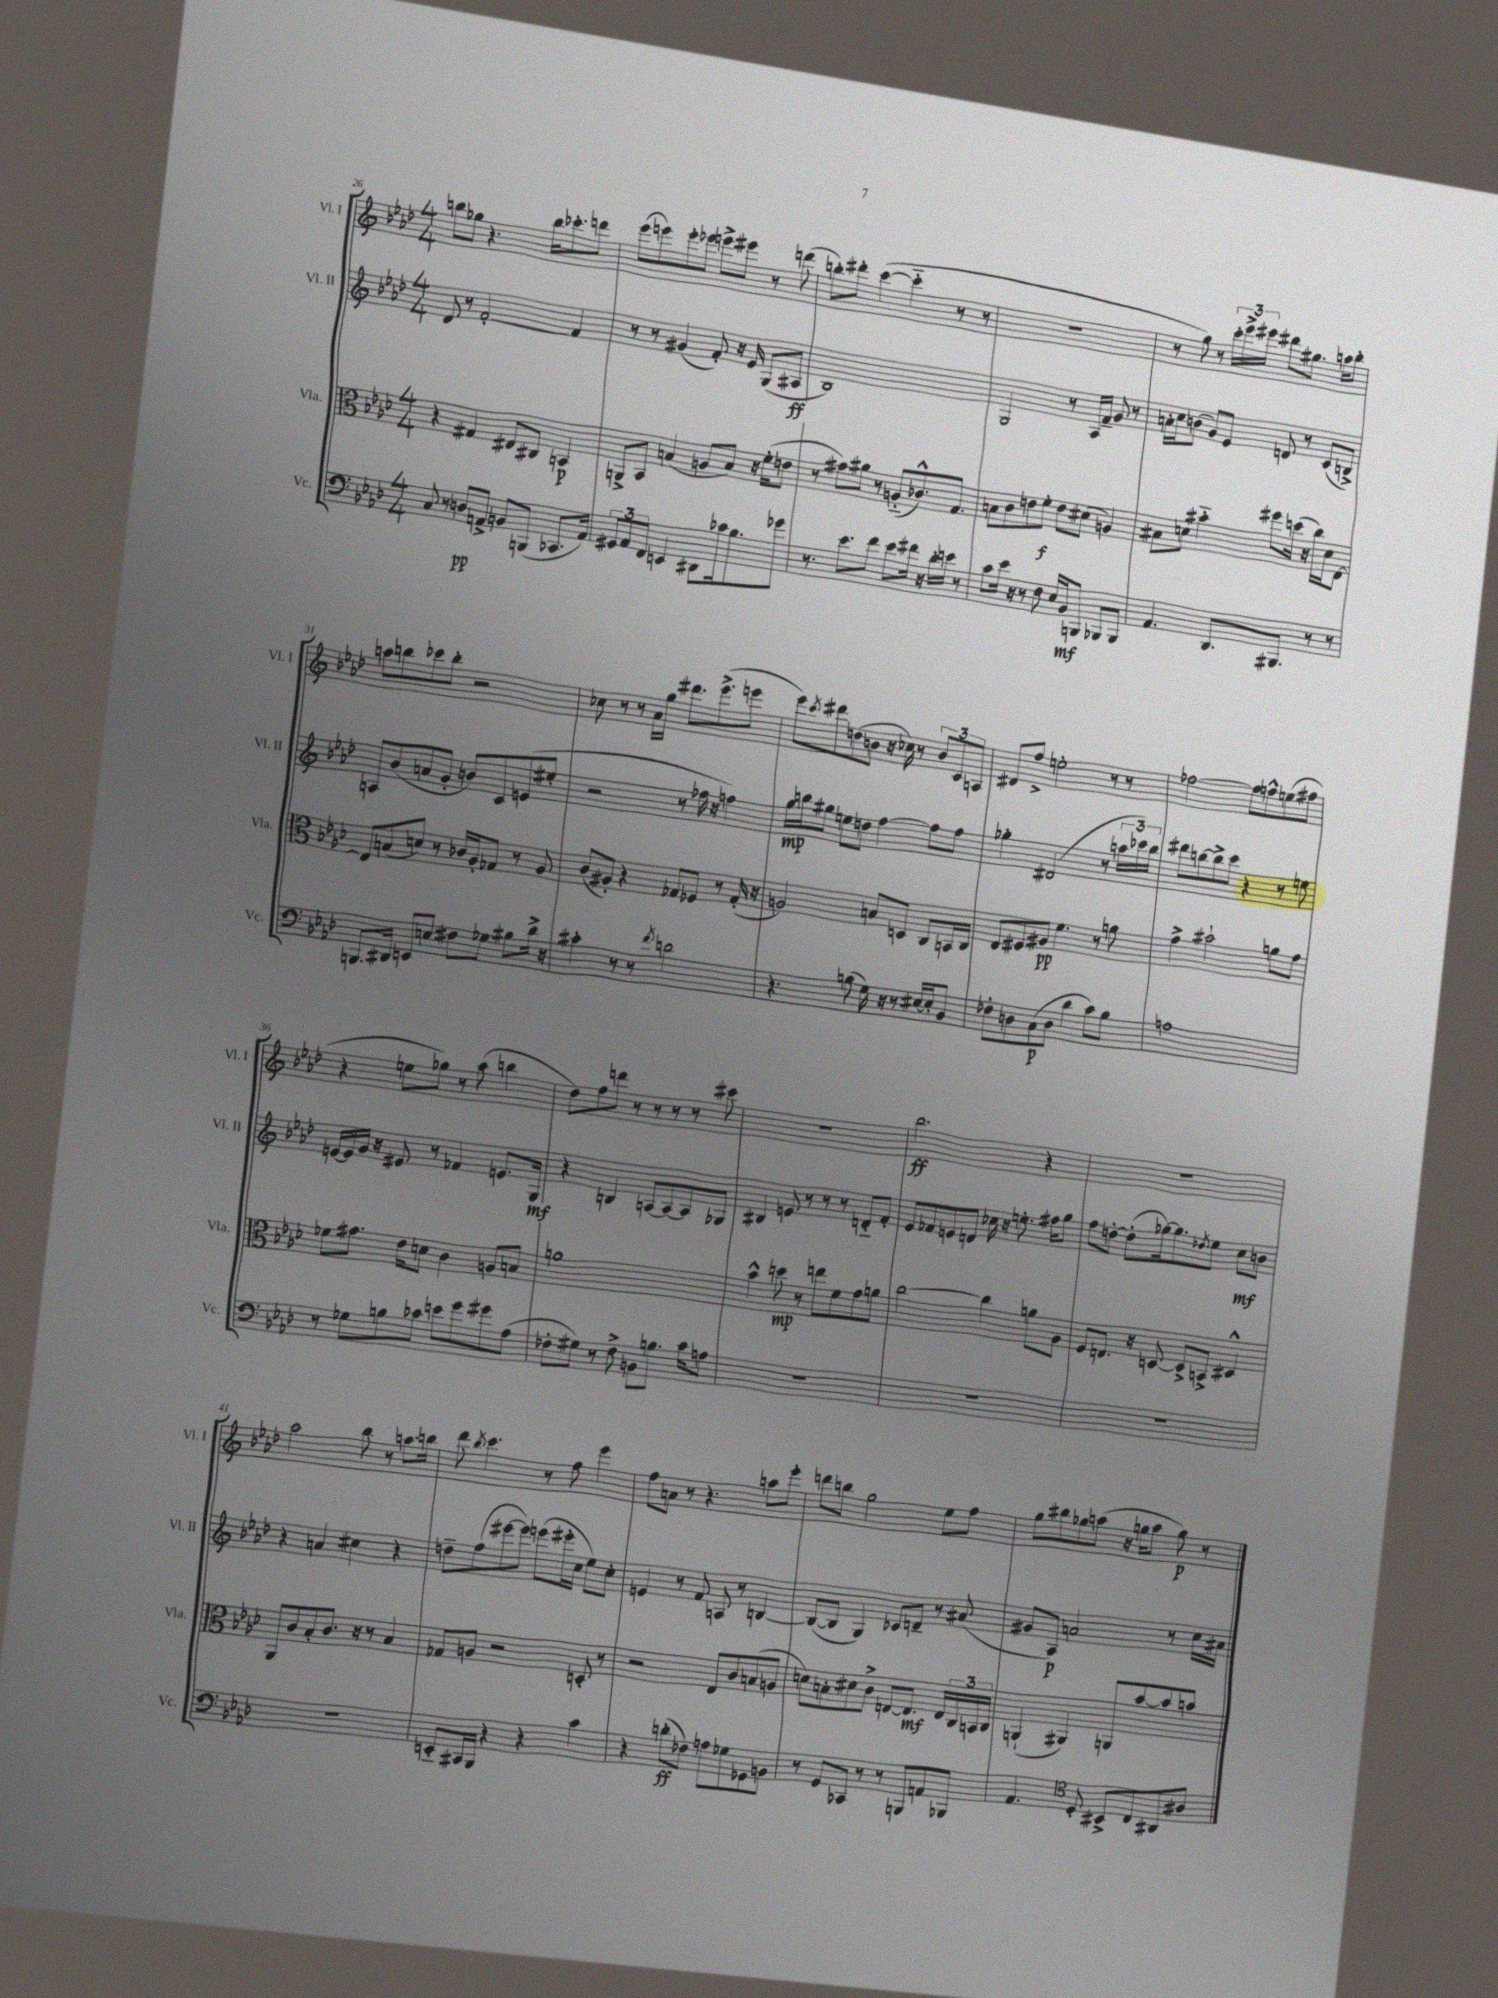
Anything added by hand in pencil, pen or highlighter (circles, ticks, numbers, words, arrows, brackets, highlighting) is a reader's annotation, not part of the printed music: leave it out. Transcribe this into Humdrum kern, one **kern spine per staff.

**kern	**dynam	**kern	**dynam	**kern	**dynam	**kern	**dynam
*part4	*part4	*part3	*part3	*part2	*part2	*part1	*part1
*staff4	*staff4	*staff3	*staff3	*staff2	*staff2	*staff1	*staff1
*I"Vc.	*	*I"Vla.	*	*I"Vl. II	*	*I"Vl. I	*
*I'Vc.	*	*I'Vla.	*	*I'Vl. II	*	*I'Vl. I	*
*clefF4	*	*clefC3	*	*clefG2	*	*clefG2	*
*k[b-e-a-d-]	*	*k[b-e-a-d-]	*	*k[b-e-a-d-]	*	*k[b-e-a-d-]	*
*M4/4	*	*M4/4	*	*M4/4	*	*M4/4	*
=26	=26	=26	=26	=26	=26	=26	=26
8C/	.	4r	.	8d-/	.	8bbn\L	.
8r	.	.	.	8r	.	8gg-X\J	.
8Dn/L	pp	4G#X/	.	[2f'/	.	4.r	.
8AAn^/J	.	.	.	.	.	.	.
8BBn/L	.	8E#X/L	.	.	.	.	.
(8BBBn/J	.	8C#X/J	.	.	.	16bb\KL	.
.	.	.	.	.	.	8.ccc-X'\	.
8.CC-X/L	.	4BBn/	p	4f/]	.	.	.
.	.	.	.	.	.	8dddn\J	.
16AA/Jk)	.	.	.	.	.	.	.
=27	=27	=27	=27	=27	=27	=27	=27
12GG#X/L	.	8AAn^/L	.	8r	.	(8eee-\L	.
12AA-/	.	.	.	.	.	.	.
.	.	8BB-/J	.	8r	.	8eeen\)	.
12FF/J	.	.	.	.	.	.	.
4EEn/	.	(4Bn/	.	(4g#X/	.	8eee'\	.
.	.	.	.	.	.	8eee-X\J	.
8DD#X\L	.	8An/L	.	8f'/)	.	8eeen^\L	.
16c-X\k	.	8B/J)	.	16r	.	8eee#X\J	.
8.B-\	.	.	.	16e-/	.	.	.
.	.	16r	.	(8G/L	.	8r	.
.	.	(16f'\KL	.	.	.	.	.
8g-X\J	.	8en\J	.	8A#X/J	ff	(8dddn\	.
=28	=28	=28	=28	=28	=28	=28	=28
8.r	.	8r	.	1B-)	.	8bbn'\L)	.
.	.	8g#X\L)	.	.	.	8ddd#X'\J	.
8.e-\L	.	.	.	.	.	.	.
.	.	8a#X\J	.	.	.	([4ccc\	.
8f\J	.	8r	.	.	.	.	.
8e-\L	.	(8An/L	.	.	.	4ccc\]	.
16f#X\Jk	.	8.c-X^^/)	.	.	.	.	.
16r	.	.	.	.	.	.	.
16d-'\LL	.	.	.	.	.	8r	.
16en\JJ	.	8.G/J	.	.	.	.	.
8r	.	.	.	.	.	8r	.
=29	=29	=29	=29	=29	=29	=29	=29
8c\L	.	8Bn\L	.	2G/	.	1r	.
16e-\Jk	.	8c\	.	.	.	.	.
16r	.	.	.	.	.	.	.
8r	.	8en\	.	.	.	.	.
8F\	.	8f'\J	f	.	.	.	.
16E-/LL	.	8e\L	.	8r	.	.	.
16BB-/J	mf	.	.	.	.	.	.
8BBBn/J	.	(8d#X\J	.	16A-/LL	.	.	.
.	.	.	.	16f~/JJ	.	.	.
8BBB-X/L	.	4An/)	.	8g/	.	.	.
8BBB-/J	.	.	.	8r	.	.	.
=30	=30	=30	=30	=30	=30	=30	=30
4.AA-/	.	8B#X\L	.	16an'\LL	.	8r	.
.	.	.	.	16cc\J	.	.	.
.	.	8dn\J	.	(8bn\J	.	8gg\)	.
.	.	4b#X\	.	8g/L)	.	8r	.
8.DD-/L	.	.	.	8e-/J	.	24ccc'\LL	.
.	.	.	.	.	.	24eee-^\	.
.	.	.	.	.	.	24eee#X\JJ	.
.	.	8ff#X\L	.	8dn/	.	8ddd#X\L	.
8.BBB#X/J	.	.	.	.	.	.	.
.	.	(16ddn\Jk	.	8r	.	8.gg#X\J	.
.	.	16r	.	.	.	.	.
8r	.	16cc\LL)	.	(8c/L	.	.	.
.	.	16d\J	.	.	.	16aan\KL	.
8r	.	[8E-\J	.	8Bn^/J)	.	8bb-'\J	.
!!LO:LB:g=z
=31	=31	=31	=31	=31	=31	=31	=31
8.BBBn/L	.	8E-/L]	.	8An/L	.	8aan\L	.
.	.	(8Bn/	.	(8b-/	.	8bbn\	.
16DD#X/Jk	.	.	.	.	.	.	.
8EEn/L	.	8dn/J)	.	8an/	.	8ccc-X\	.
8En/J	.	8r	.	8g'/J	.	8bb'\J	.
8F#X\L	.	16c-X/LL	.	8bn/L)	.	2r	.
.	.	16A-'/J	.	.	.	.	.
8G-X\J	.	8G-X/J	.	8c/	.	.	.
8B#X\L	.	8r	.	(8en/	.	.	.
16d-^\Jk	.	8A-/	.	8ee#X'/J	.	.	.
16r	.	.	.	.	.	.	.
=32	=32	=32	=32	=32	=32	=32	=32
4c#X'\	.	(8c/L	.	2r	.	8cc-X\	.
.	.	8A#X'/J)	.	.	.	8r	.
8r	.	4r	.	.	.	8r	.
8r	.	.	.	.	.	16a-\LL	.
.	.	.	.	.	.	16gg\JJ	.
8qf/	.	.	.	.	.	.	.
2dn\	.	8G-X/L	.	8r	.	8.ddd#X\L	.
.	.	8F-X/J	.	16ff-X\	.	.	.
.	.	.	.	16r	.	(8.eee-^\	.
.	.	8r	.	4ffn\)	.	.	.
.	.	(16G-'/	.	.	.	8eeen\J	.
.	.	16r	.	.	.	.	.
=33	=33	=33	=33	=33	=33	=33	=33
4.r	.	2An/)	.	16gg\LL	mp	8eee-\L)	.
.	.	.	.	16bbn\J	.	.	.
.	.	.	.	.	.	8qccc/	.
.	.	.	.	8gg#X\J	.	8ddd#X\	.
.	.	.	.	8een\L	.	(8ddn\	.
(8Bn\	.	.	.	8ddn\J	.	8bn\J	.
16G\)	.	8Bn/L	.	[4ff\	.	16r	.
16r	.	.	.	.	.	16cc-X\)	.
8r	.	8Dn/J	.	.	.	8r	.
[16E#X/LL	.	8C/L	.	8ff\L]	.	12b/L	.
16E#'/J]	.	.	.	.	.	.	.
.	.	.	.	.	.	12c/	.
8BB-/J	.	16BBn/L	.	8ff\J	.	.	.
.	.	.	.	.	.	12An/J	.
.	.	16C/JJ	.	.	.	.	.
=34	=34	=34	=34	=34	=34	=34	=34
8F-X'\L	.	8E-/L	.	4gg-X'\	.	8d#X/L	.
8Dn\	.	8F#X/	.	.	.	8ff^/J	.
(8C\	p	8A#X/J	pp	(2d#X/	.	2een'\	.
8D\J	.	4.f\	.	.	.	.	.
4d-\	.	.	.	.	.	.	.
8c\L)	.	8r	.	8r	.	8r	.
8B-\J	.	8an\	.	24aan\LL	.	8r	.
.	.	.	.	24ccc-X\)	.	.	.
.	.	.	.	24bb-\JJ	.	.	.
=35	=35	=35	=35	=35	=35	=35	=35
1An	.	4g^\	.	8ddd#X\L	.	[2ff-X\	.
.	.	.	.	[8bbn\	.	.	.
.	.	2b#X`\	.	8bb^\]	.	.	.
.	.	.	.	8ccc\J	.	.	.
.	.	.	.	4r	.	8ff-\L]	.
.	.	.	.	.	.	8ffn^^\	.
.	.	8an\L	.	8r	.	(8een\	.
.	.	8g\J	.	8een\	.	8ff#X\J	.
!!LO:LB:g=z
=36	=36	=36	=36	=36	=36	=36	=36
8r	.	8f-X\L	.	[16en/LL	.	4r	.
.	.	.	.	16e/]	.	.	.
8G-X\L	.	8.g#X\J	.	16g/JJ	.	.	.
.	.	.	.	16r	.	.	.
8Bn\	.	.	.	8e#X/	.	8een\L	.
.	.	16e-\KL	.	.	.	.	.
8c-X\J	.	8dn\J	.	8r	.	8gg-X\J)	.
8en\L	.	4c\	.	4f-X/	.	8r	.
8g\	.	.	.	.	.	(8aa-\	.
8g#X\	.	8An/L	.	8.en/L	.	4bbn\	.
(8A-\J	.	8Bn/J	.	.	.	.	.
.	.	.	.	16G/Jk	mf	.	.
=37	=37	=37	=37	=37	=37	=37	=37
8F-X'\L	.	1an	.	4r	.	8dd-\L)	.
8G#X\J)	.	.	.	.	.	8ff\	.
8r	.	.	.	4Bn/	.	8dddn\J	.
8F-^\	.	.	.	.	.	8r	.
8BBn\L	.	.	.	[8An/L	.	8r	.
8.Bn\J	.	.	.	8A/_	.	8r	.
.	.	.	.	8A/]	.	8r	.
16c\KL	.	.	.	.	.	.	.
8An\J	.	.	.	8G-X/J	.	8ccc#X\	.
=38	=38	=38	=38	=38	=38	=38	=38
1r	.	4b-^^\	.	4B#X/	.	1r	.
.	.	8ddn\	mp	8en/	.	.	.
.	.	8r	.	8r	.	.	.
.	.	8een\L	.	8r	.	.	.
.	.	8f\	.	8r	.	.	.
.	.	8g\	.	8dn/L	.	.	.
.	.	8an\J	.	8f'/J	.	.	.
=39	=39	=39	=39	=39	=39	=39	=39
1r	.	[2cc\	.	8e-/L	.	2.bb-\	ff
.	.	.	.	8f-X/	.	.	.
.	.	.	.	8en/	.	.	.
.	.	.	.	8dn/J	.	.	.
.	.	4cc\]	.	16cc-X\	.	.	.
.	.	.	.	16r	.	.	.
.	.	.	.	8.een'\	.	.	.
.	.	8an\L	.	.	.	4r	.
.	.	.	.	16ff#X\KL	.	.	.
.	.	8A-\J	.	8gg\J	.	.	.
=40	=40	=40	=40	=40	=40	=40	=40
1r	.	8F/L	.	8ff\L	.	1r	.
.	.	8.En/J	.	[8ddn'\J	.	.	.
.	.	.	.	(8dd'\L]	.	.	.
.	.	16r	.	.	.	.	.
.	.	[8Dn/	.	[16gg-X\k)	.	.	.
.	.	.	.	8.gg-\]	.	.	.
.	.	8D^/L]	.	.	.	.	.
.	.	.	.	8qdd-X/	.	.	.
.	.	8BBn^/J	.	8ee-\J	.	.	.
.	.	4D#X^^/	.	8cc\L	mf	.	.
.	.	.	.	8bn\J	.	.	.
!!LO:LB:g=z
=41	=41	=41	=41	=41	=41	=41	=41
1r	.	8AA-/L	.	4r	.	2aa-\	.
.	.	8c/	.	.	.	.	.
.	.	8B-'/	.	4an/	.	.	.
.	.	8.c/J	.	.	.	.	.
.	.	.	.	4cc#X\	.	8bb-\	.
.	.	16r	.	.	.	.	.
.	.	8r	.	.	.	8r	.
.	.	4B-/	.	4r	.	8.aan\L	.
.	.	.	.	.	.	16bbn\Jk	.
=42	=42	=42	=42	=42	=42	=42	=42
8EEn/L	.	8G-X/L	.	8ddn~\L	.	8ddd-\	.
.	.	.	.	.	.	8qbb-/	.
16CC#X/L	.	8An/J	.	(8ff\	.	4.ccc\	.
16BBB-/JJ	.	.	.	.	.	.	.
4r	.	2r	.	[8eee#X\	.	.	.
.	.	.	.	8eee#\J])	.	.	.
4r	.	.	.	(8eeen\L	.	8r	.
.	.	.	.	16eee#X'\L	.	8ff\	.
.	.	.	.	16cc\JJ	.	.	.
4c\	.	8Dn'/	.	8ee-\L)	.	4eee-\	.
.	.	8r	.	8cc'\J	.	.	.
=43	=43	=43	=43	=43	=43	=43	=43
4r	.	2r	.	4en/	.	8ff\L	.
.	.	.	.	.	.	8an\J	.
(8dn'\L	ff	.	.	8r	.	8r	.
8F-X\J)	.	.	.	8f/	.	4.r	.
8An\L	.	8E-/L	.	8An/	.	.	.
8G-X\	.	8c/	.	8r	.	.	.
8GG-X\	.	(8Bn/	.	[4Bn/	.	8aan\L	.
8BBn\J	.	8An/J	.	.	.	8eee-'\J	.
=44	=44	=44	=44	=44	=44	=44	=44
8r	.	8dn\L)	.	(8B/L_	.	8dddn\L	.
8GG/L	.	8Bn'\	.	8B/J]	.	8bbn\J	.
8CC-X/J	.	8d#X\	.	4G/)	.	2gg\	.
8r	.	8c^\J	.	.	.	.	.
8r	.	[8En/L	.	8c-X/L	.	.	.
8BBBn/L	.	8.E/J]	mf	8dn~/J	.	.	.
8AAn/	.	.	.	8r	.	8ee-\L	.
.	.	16E/LL	.	.	.	.	.
8BBB-X/J	.	24C/	.	(8a#X/	.	8ff\J	.
.	.	24BBn/	.	.	.	.	.
.	.	24C/JJ	.	.	.	.	.
=45	=45	=45	=45	=45	=45	=45	=45
4.AA-/	.	(4AAn`/	.	8g#X/L	.	8gg\L	.
.	.	.	.	8A-/J)	p	8bb#X\	.
.	.	4AA#X/)	.	2an/	.	8gg-X\	.
*clefC4	*	*	*	*	*	*	*
8D-'/	.	.	.	.	.	(8aan\J	.
8BB#X^/L	.	8AAn/L	.	.	.	16r	.
.	.	.	.	.	.	16ggn\KL	.
8C/	.	[8b-/	.	.	.	8aa\J	.
8AA#X/	.	8b-/]	.	8r	.	8gg\)	p
8A#X/J	.	8bn/J	.	16cc\LL	.	8r	.
.	.	.	.	16a#X\JJ	.	.	.
==	==	==	==	==	==	==	==
*-	*-	*-	*-	*-	*-	*-	*-
